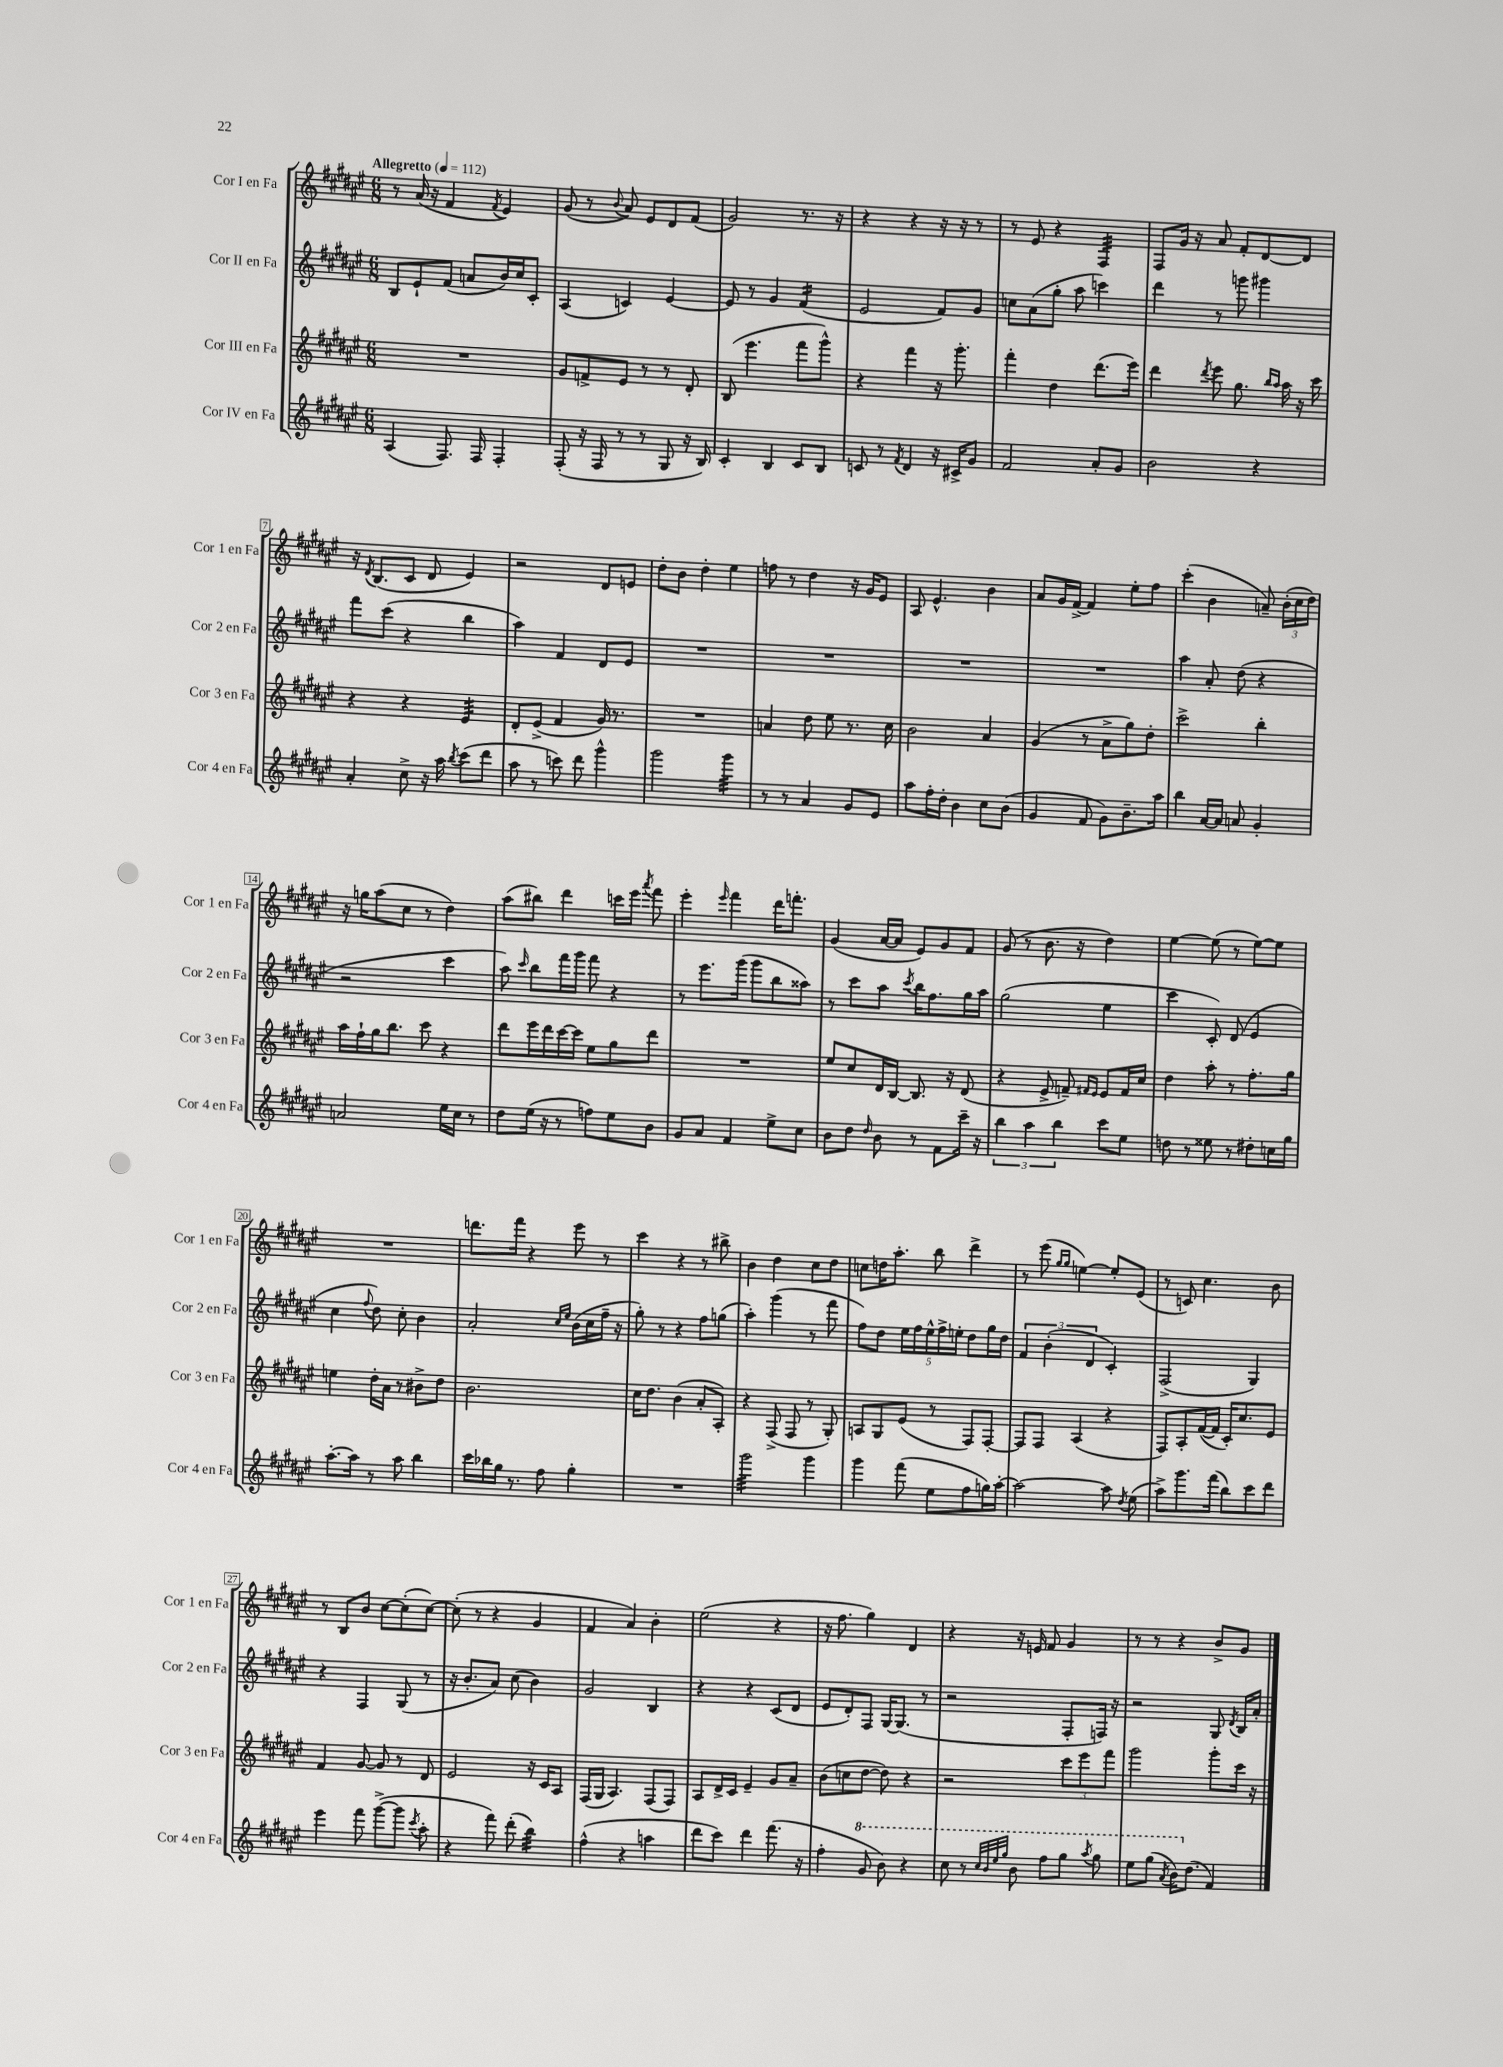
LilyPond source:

<<
\new StaffGroup <<
\new Staff = "s0" \with { instrumentName = "Cor I en Fa" shortInstrumentName = "Cor 1 en Fa" } {
    \clef treble \key fis \major \numericTimeSignature \time 6/8 \tempo "Allegretto" 4 = 112
    \autoBeamOff r8 ais'16( r16 fis'4 \acciaccatura { fis'8 } eis'4) |
    gis'8( r8 \appoggiatura { b'8 } ais'8) eis'8[ dis'8 fis'8]( |
    gis'2) r8. r16 |
    r4 r4 r16 r16 r8 |
    r8 eis'8 r4 fis4:32 |
    fis8[ gis'16] r16 ais'8 fis'8[-. dis'8~ dis'8] |
    r16 \acciaccatura { dis'8 } b8.[( cis'8] dis'8 eis'4) |
    r2 dis'8[ e'8] |
    dis''8[-. b'8] dis''4-. eis''4 |
    f''8 r8 dis''4 r16 gis'16[ eis'8] |
    ais8 eis'4.-^ b'4 |
    ais'8[ gis'16 fis'16]~-> fis'4 eis''8[-. fis''8] |
    cis'''4-.( b'4 a'8--) \tuplet 3/2 { b'16[-.( cis''16 dis''16]) } |
    r16 g''16[ ais''8( cis''8] r8 dis''4) |
    ais''8[( bis''8]) dis'''4 c'''16[ eis'''16] \acciaccatura { ais'''8 } fis'''8 |
    eis'''4-. \grace { eis'''16 } fis'''4 dis'''16[ f'''8.]-. |
    gis'4( ais'16[~ ais'16] eis'8[) gis'8 fis'8] |
    gis'8( r8 b'8. r16 dis''4) |
    eis''4~ eis''8( r8 eis''8[~) eis''8] |
    R2. |
    d'''8.[ fis'''16] r4 eis'''8 r8 |
    cis'''4 r4 r8 bis''8-> |
    b'4 dis''4 cis''8[ dis''8] |
    c''8[ d''16 ais''8.]-. b''8 dis'''4-> |
    r8 eis'''8( \grace { gis''16[ gis''16] } e''4~) e''8[-. eis'8]( |
    r8 c'8) cis''4. b'8 |
    r8 b8[ b'8] cis''8[~ cis''8-.( cis''8]~) |
    cis''8-.( r8 r4 gis'4 |
    fis'4 ais'4) b'4-. |
    eis''2( r4 |
    r16 fis''8. gis''4) dis'4 |
    r4 r16 e'16 fis'8 gis'4 |
    r8 r8 r4 b'8[-> gis'8] \bar "|." |
}
\new Staff = "s1" \with { instrumentName = "Cor II en Fa" shortInstrumentName = "Cor 2 en Fa" } {
    \clef treble \key fis \major \numericTimeSignature \time 6/8
    \autoBeamOff b8[ eis'8-! fis'8]( a'8[ b'16) cis''16 cis'8]-. |
    ais4( c'4) eis'4~ |
    eis'8 r8 gis'4 fis'4:16( |
    eis'2 fis'8[) gis'8] |
    c''8[ ais'8( gis''8]-. ais''8 c'''4) |
    dis'''4 r8 g'''8 gis'''4 |
    fis'''8[ cis'''8]( r4 b''4 |
    ais''4) fis'4 dis'8[ eis'8] |
    R2. |
    R2. |
    R2. |
    R2. |
    ais''4 ais'8-. dis''8( r4 |
    r2 cis'''4 |
    ais''8) \grace { cis'''16 } b''8[ fis'''16 gis'''16] fis'''8 r4 |
    r8 eis'''8.[ gis'''16]( gis'''8[ b''8 aisis''8]) |
    r8 cis'''8[ ais''8] \acciaccatura { cis'''8 } b''16[ fis''8. gis''16 ais''16] |
    gis''2( eis''4 |
    cis'''4 cis'8-.) dis'8( eis'4 |
    cis''4 \appoggiatura { fis''8 } dis''8) cis''8-. b'4 |
    ais'2-. \grace { cis''16[ eis''16] } b'16[( cis''16 fis''16]-- r16 |
    gis''8-.) r8 r4 fis''8[ g''8]( |
    ais''4-.) gis'''4( r8 fis'''8 |
    fis''8[) dis''8] \tuplet 5/4 { eis''16[ fis''16 eis''16-^ fis''16-> e''16]-. } dis''8[ gis''16 dis''16] |
    \tuplet 3/2 { fis'4 b'4-.( dis'4 } cis'4-.) |
    fis2->( gis4) |
    r4 fis4 gis8( r8 |
    r16 b'8.[-. ais'8]) cis''8( b'4) |
    gis'2 b4 |
    r4 r4 cis'8[( dis'8] |
    eis'8[ dis'8-.) fis8] gis16[~ gis8.]( r8 |
    r2 fis8[-. f16]) r16 |
    r2 gis8 \acciaccatura { dis'8 } b16[ ais'16]-. \bar "|." |
}
\new Staff = "s2" \with { instrumentName = "Cor III en Fa" shortInstrumentName = "Cor 3 en Fa" } {
    \clef treble \key fis \major \numericTimeSignature \time 6/8
    \autoBeamOff R2. |
    gis'8[ f'8-> eis'8] r8 r8 dis'8-. |
    b8( eis'''4. fis'''8[ gis'''8]-^) |
    r4 fis'''4 r16 gis'''8.-. |
    fis'''4-. dis''4 dis'''8.[( eis'''16]) |
    dis'''4 \acciaccatura { dis'''8 } eis'''8 gis''8. \grace { b''16[ ais''16] } ais''16 r16 cis'''16 |
    r4 r4 eis'4:32 |
    dis'8[-. eis'8]->( fis'4 gis'16) r8. |
    R2. |
    a'4 dis''8 eis''8 r8. cis''16 |
    b'2 ais'4 |
    gis'4( r8 ais'8[-> gis''8) dis''8]-. |
    cis'''2-> b''4-. |
    ais''16[ fis''16-! gis''16 b''8.] cis'''8 r4 |
    dis'''8[ eis'''16 dis'''16 cis'''16~ cis'''16] eis''8[ gis''8 dis'''8] |
    R2. |
    eis''8[ cis''8 dis'16 b16]~ b8. r16 dis'8( |
    r4 eis'8-> f'8--) \grace { fis'16[ eis'16] } eis'8[ fis'16 cis''16] |
    dis''4 ais''8-. r8 fis''8.[-. gis''16] |
    e''4 dis''16[-. ais'16] r8 bis'8[-> dis''8] |
    b'2. |
    cis''16[ dis''8.] b'4( ais'8[-. ais8]-.) |
    r4 fis8->( fis8 r8 gis8-.) |
    a8[ gis8 eis'8]( r8 fis8[) fis8]~-. |
    fis8[ fis8] ais4( r4 |
    fis8[) ais8-. fis'16~( fis'16] cis'16[-.) cis''8. eis'8] |
    fis'4 gis'8~ gis'8 r8 dis'8 |
    eis'2 r16 cis'16[ ais8] |
    fis16[( gis16] ais4.) fis8[( fis8]) |
    ais8[ dis'16-> cis'16] eis'4-- gis'8[ ais'8]-- |
    b'8[( c''8 dis''8]~ dis''8) r4 |
    r2 \tuplet 3/2 { cis'''8[ eis'''8 fis'''8] } |
    gis'''2 gis'''8[-. cis'''16] r16 \bar "|." |
}
\new Staff = "s3" \with { instrumentName = "Cor IV en Fa" shortInstrumentName = "Cor 4 en Fa" } {
    \clef treble \key fis \major \numericTimeSignature \time 6/8
    \autoBeamOff ais4( fis8.) fis16 fis4-. |
    fis8-.( r16 fis16 r8 r8 gis8 r16 b16) |
    cis'4-. b4 cis'8[ b8] |
    c'8 r8 \acciaccatura { fis'8 } dis'4 r16 cis'16[-> gis'8] |
    fis'2 ais'8[-. gis'8] |
    b'2 r4 |
    ais'4-. cis''8-> r16 ais''16 \acciaccatura { b''8 } cis'''8[( dis'''8] |
    ais''8 r8 c'''8) dis'''8 gis'''4-^ |
    gis'''2 gis'''4:32 |
    r8 r8 ais'4 gis'8[ eis'8] |
    ais''8[ fis''16-. dis''16]-. b'4 cis''8[ b'8]( |
    gis'4 fis'8 gis'8[) b'8.-- ais''16] |
    b''4 ais'16[~ ais'16] a'8 gis'4-. |
    a'2 eis''16[ cis''16] r8 |
    dis''8[ eis''16]( r16 r8 f''8[) eis''8 b'8] |
    gis'8[ ais'8] fis'4 eis''8[-> cis''8] |
    b'8[ dis''8] \grace { dis''16 } b'8 r8 fis'8[ cis'''16]-- r16 |
    \tuplet 3/2 { b''4 ais''4 b''4 } cis'''8[ eis''8] |
    d''8 r8 eisis''8 r8 dis''8[-. c''16 gis''16] |
    ais''8.[~-. ais''16] r8 ais''8 b''4 |
    cis'''16[ bes''16 gis''16] r8. fis''8 gis''4-. |
    R2. |
    gis'''2:32 gis'''4 |
    gis'''4 fis'''8( eis''8[ fis''8 g''16) ais''16]~-. |
    ais''2~ ais''8 \acciaccatura { dis''8 } eis''8( |
    ais''8[->) gis'''8. fis'''16]( b''8[) cis'''8 dis'''8] |
    eis'''4 fis'''8 gis'''8[~->( gis'''8] \acciaccatura { cis'''8 } ais''8-. |
    r4 fis'''8) dis'''8-.( b''4:32) |
    fis''4-^( r4 a''4 |
    dis'''8[ cis'''8]) dis'''4 fis'''8.( r16 |
    fis''4-. \ottava #1 gis''8 b''8) r4 |
    cis'''8 r8 \grace { cis'''32[ b''32 eis'''32 gis'''32] } b''8 fis'''8[ gis'''8] \acciaccatura { ais'''8 } gis'''8 |
    eis'''8[ gis'''8]( \acciaccatura { ais''8 } b''16[) \ottava #0 dis''8.]( fis'4) \bar "|." |
}
>>
>>
\layout { \context { \Score \override BarNumber.stencil = #(make-stencil-boxer 0.1 0.3 ly:text-interface::print) } }
